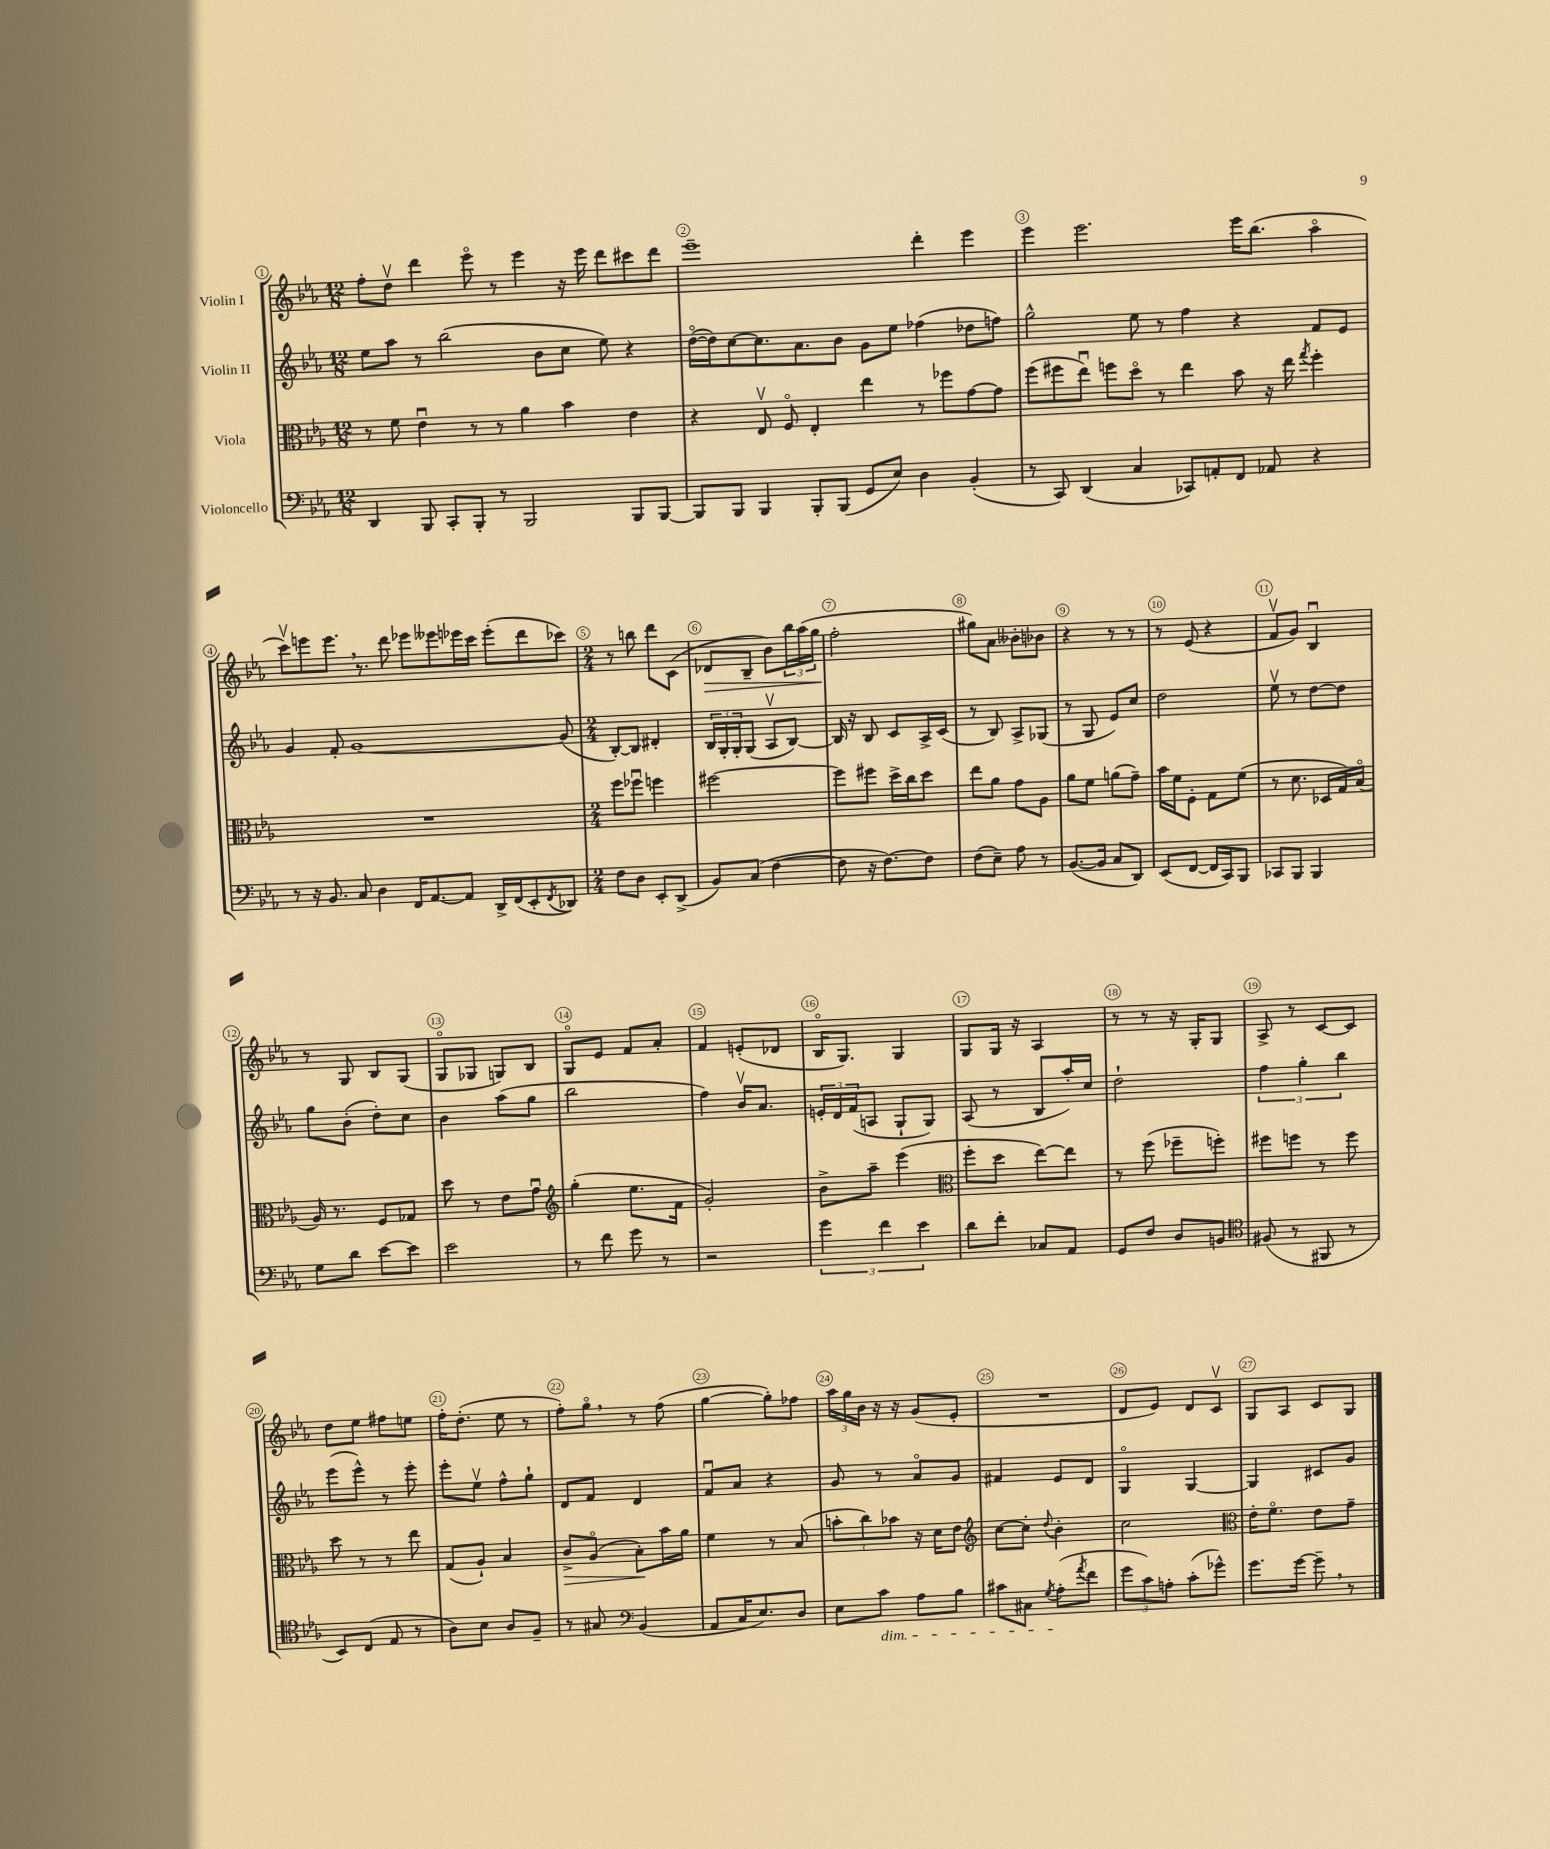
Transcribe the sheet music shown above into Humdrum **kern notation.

**kern	**kern	**dynam	**kern	**kern	**dynam
*part4	*part3	*part3	*part2	*part1	*part1
*staff4	*staff3	*staff3	*staff2	*staff1	*staff1
*I"Violoncello	*I"Viola	*	*I"Violin II	*I"Violin I	*
*clefF4	*clefC3	*	*clefG2	*clefG2	*
*k[b-e-a-]	*k[b-e-a-]	*	*k[b-e-a-]	*k[b-e-a-]	*
*M12/8	*M12/8	*	*M12/8	*M12/8	*
=1	=1	=1	=1	=1	=1
4DD/	8r	.	8ee-\L	8ff'\L	.
.	8f\	.	8aa-\J	8ddv\J	.
8BBB-/	4e-u\	.	8r	4ddd\	.
8CC'/L	.	.	(2bb-\	.	.
8BBB-'/J	8r	.	.	8eee-\	.
8r	8r	.	.	8r	.
2BBB-/	4a-\	.	.	4eee-\	.
.	.	.	8b-\L	.	.
.	4b-\	.	8cc\J	16r	.
.	.	.	.	16eee-\	.
.	.	.	8ee-\)	8ddd\L	.
8BBB-/L	4e-\	.	4r	8ccc#X\	.
[8BBB-/J	.	.	.	8ddd\J	.
=2	=2	=2	=2	=2	=2
8BBB-/L]	4r	.	([16dd\LL	1eee-~	.
.	.	.	16dd\J])	.	.
8BBB-/J	.	.	[8cc\	.	.
4BBB-/	8E-v/	.	8.cc\]	.	.
.	8F/	.	.	.	.
.	.	.	8.a-\	.	.
8BBB-'/L	4E-'/	.	.	.	.
(8BBB-/J	.	.	8b-\J	.	.
8GG/L	4ee-\	.	8g\L	.	.
8E-/J)	.	.	8ee-\J	.	.
4D\	8r	.	(4ff-X\	4ddd'\	.
.	8ff-X\L	.	.	.	.
(4BB-'/	[8g\	.	8dd-X\L	4eee-\	.
.	8g\J]	.	8ffn\J)	.	.
=3	=3	=3	=3	=3	=3
8r	(8ff\L	.	2gg^^\	4eee-\	.
8CC/)	8ff#X\	.	.	.	.
(4DD/	8ee-u\J)	.	.	2.eee-\	.
.	8ffn\L	.	.	.	.
4C/	8dd\J	.	8ee-\	.	.
.	8r	.	8r	.	.
8CC-X/L)	4ee-\	.	4ff\	.	.
8AAn'/	.	.	.	.	.
8FF/J	8b-\	.	4r	16eee-\KL	.
.	.	.	.	(8.bb-\J	.
8AA-X/	16r	.	.	.	.
.	16ee-\	.	.	.	.
.	8qgg/	.	.	.	.
4r	4ff'\	.	8f/L	4aa-\	.
.	.	.	8e-/J	.	.
!!LO:LB:g=z
=4	=4	=4	=4	=4	=4
8r	1.r	.	4g/	8cccv\L)	.
16r	.	.	.	8eeen\	.
8.BB-/	.	.	.	.	.
.	.	.	8f'/	8.eee,\J	.
8C/	.	.	[1g	.	.
.	.	.	.	8.r	.
4D\	.	.	.	.	.
.	.	.	.	8ddd\	.
16FF/KL	.	.	.	8eee-X\L	.
[8.AA-/	.	.	.	.	.
.	.	.	.	8eee--X\	.
8AA-/J]	.	.	.	16eee-X\L	.
.	.	.	.	16ccc\JJ	.
16DD^/LL	.	.	.	(8eee-'\L	.
(16FF/J	.	.	.	.	.
8EE-'/	.	.	.	8ddd\	.
8qFF/	.	.	.	.	.
8DD-X/J)	.	.	(8g/]	8ccc-X\J)	.
=5	=5	=5	=5	=5	=5
*M2/4	*M2/4	*	*M2/4	*M2/4	*
8F\L	8ff\L	.	[8B-'/L)	8r	.
8D\J	8ff-Xu\J	.	8B-/J]	8bbn\	.
8EE-'/L	4ffn\	.	4d#X'/	8ddd\L	.
(8DD^/J	.	.	.	(8c\J	.
=6	=6	=6	=6	=6	=6
!	!	!	!	!	!LO:HP:b
8BB-/L)	[2ff#X\	.	24B-/LL	8d-X/L	>
.	.	.	24G'/	.	.
.	.	.	24G'/J	.	.
(8C/J	.	.	(8G/J	8B-~/J	.
[4F\	.	.	8A-v/L	8b-\L)	.
.	.	.	[8B-/J)	24bb-\L	.
.	.	.	.	(24aa-\	.
.	.	.	.	24gg\JJ	.
.	.	.	.	.	]
=7	=7	=7	=7	=7	=7
8F\]	8ff#\L]	.	16B-/]	2ff'\	.
.	.	.	16r	.	.
16r	8ff#X\J	.	8B-/	.	.
[8.F\L)	.	.	.	.	.
.	16dd^\LL	.	8c/L	.	.
.	16cc\J	.	.	.	.
8F\J]	8dd\J	.	16A-^/L	.	.
.	.	.	(16c/JJ	.	.
=8	=8	=8	=8	=8	=8
(8F\L	8ee-\L	.	8r	8gg#X\L)	.
8E-~\J)	8a-\J	.	8B-/)	8a-\J	.
8A-\	8g\L	.	8A-^/L	8b--X'\L	.
8r	8A-\J	.	(8G-X/J	8b-X\J	.
=9	=9	=9	=9	=9	=9
([8.BB-/L	8a-\L	.	8r	4r	.
.	8f\J	.	8G/	.	.
16BB-/Jk]	.	.	.	.	.
8C/L	(8an\L	.	8e-/L)	8r	.
8DD/J)	8g~\J)	.	8cc/J	8r	.
=10	=10	=10	=10	=10	=10
(8EE-/L	16b-\LL	.	2dd\	8r	.
.	16f\J	.	.	.	.
[8FF/J	8F'\J	.	.	(8e-/	.
16FF/LL]	8G\L	.	.	4r	.
16CC/J)	.	.	.	.	.
8BBB-/J	(8f\J	.	.	.	.
=11	=11	=11	=11	=11	=11
8CC-X/L	8r	.	8ee-v\	8fv/L	.
8BBB-/J	8.d\	.	8r	8g/J)	.
4BBB-/	.	.	[8dd\L	4B-u/	.
.	16D-X/LL	.	.	.	.
.	16G/)	.	8dd\J]	.	.
.	(16B-/JJ	.	.	.	.
!!LO:LB:g=z
=12	=12	=12	=12	=12	=12
8G\L	16A-/)	.	8gg\L	8r	.
.	8.r	.	.	.	.
8d\J	.	.	(8b-'\J	8G/	.
[8e-\L	8F/L	.	8dd'\L)	8B-/L	.
8e-\J]	8G-X/J	.	8cc\J	(8G/J	.
=13	=13	=13	=13	=13	=13
2e-\	8dd\	.	4b-\	8G/L	.
.	8r	.	.	8G-X/J	.
.	8e-\L	.	(8aa-\L	8Gn/L)	.
.	8gu\J	.	8gg\J	8B-/J	.
=14	=14	=14	=14	=14	=14
*	*clefG2	*	*	*	*
8r	(4gg'\	.	2bb-\	8G/L	.
8f\	.	.	.	8e-/J	.
8g\	8.ee-\L	.	.	8f/L	.
8r	.	.	.	8a-'/J	.
.	16f\Jk	.	.	.	.
=15	=15	=15	=15	=15	=15
2r	2g'/)	.	4ff\)	4f/	.
.	.	.	16b-v/KL	(8en'/L	.
.	.	.	8.a-/J	.	.
.	.	.	.	8d-X/J	.
=16	=16	=16	=16	=16	=16
6g\	8b-^\L	.	24en'/LL	16B-/KL	.
.	.	.	24d/	.	.
.	.	.	.	8.G/J)	.
.	.	.	(24f/J	.	.
.	8aa-~\J	.	8An/J	.	.
6f\	.	.	.	.	.
.	(4eee-\	.	8G`/L	4G/	.
6e-\	.	.	.	.	.
.	.	.	8G/J)	.	.
=17	=17	=17	=17	=17	=17
*	*clefC3	*	*	*	*
8d\L	8ff'\L	.	(8A-/	8G/L	.
8f'\J	8dd\J	.	8r	16G/Jk	.
.	.	.	.	16r	.
8C-X/L	[8ee-\L)	.	8B-/L	4A-/	.
8AA-/J	8ee-\J]	.	16aa-'/L)	.	.
.	.	.	16cc/JJ	.	.
=18	=18	=18	=18	=18	=18
8GG/L	8r	.	2dd`\	8r	.
8F/J	(8ff\	.	.	8r	.
8D/L	8ff-X~\L	.	.	16r	.
.	.	.	.	16G'/KL	.
8BBn/J	8ffn'\J)	.	.	8G/J	.
=19	=19	=19	=19	=19	=19
*clefC4	*	*	*	*	*
(8F#X/	8ff#X\L	.	6ff\	8A-^/	.
8r	8ffn\J	.	.	8r	.
.	.	.	6gg'\	.	.
8FF#X/	8r	.	.	[8c/L	.
.	.	.	6bb-\	.	.
8r	8ff\	.	.	8c/J]	.
!!LO:LB:g=z
=20	=20	=20	=20	=20	=20
8BB-/L)	8dd\	.	(8eee-\L	8dd\L	.
(8C/J	8r	.	8eee-^^\J)	8ee-\J	.
8E-/	8r	.	8r	8ff#X\L	.
8r	8ee-\	.	8eee-'\	8een\J	.
=21	=21	=21	=21	=21	=21
8A-\L)	(8G/L	.	8eee-'\L	16ff'\KL	.
.	.	.	.	(8.dd'\J	.
8B-\J	8A-`/J)	.	8ee-v\J	.	.
8A-/L	4B-/	.	8ff^^\L	8ee-\	.
8F~/J	.	.	8gg`\J	8r	.
=22	=22	=22	=22	=22	=22
!	!	!LO:HP:b	!	!	!
8r	8c^/L	>	8d/L	8ff'\L)	.
8G#X/	(8A-/J	.	8f/J	8gg,\J	.
*clefF4	*	*	*	*	*
(4BB-/	8B-'\L)	.	4d/	8r	.
.	16b-\L	]	.	(8ff\	.
.	16a-\JJ	.	.	.	.
=23	=23	=23	=23	=23	=23
8AA-/L	4f\	.	8fu/L	[4gg\	.
16C/K	.	.	8a-/J	.	.
8.E-/)	.	.	.	.	.
.	8r	.	4r	8gg'\L])	.
8D/J	(8B-/	.	.	8ff-X\J	.
=24	=24	=24	=24	=24	=24
8E-\L	12bn'\L	.	8g/	24aa-\LL	.
.	.	.	.	24gg\	.
.	12cc\)	.	.	24b-\JJ	.
!LO:TX:b:i:t=dim.	!	!	!	!	!
8c\J	.	.	8r	16r	.
.	12b-X\J	.	.	.	.
.	.	.	.	16r	.
8A-\L	16r	.	8a-/L	(8g/L	.
.	16d\KL	.	.	.	.
8B-\J	8e-\J	.	8g/J	8e-'/J	.
=25	=25	=25	=25	=25	=25
*	*clefG2	*	*	*	*
8c#X\L	[8cc\L	.	4f#X/	2r	.
8C#X\J	8cc'\J]	.	.	.	.
8qG/	8qqdd/	.	.	.	.
(8A-'\L	4b-'\	.	8e-/L	.	.
8qa-/	.	.	.	.	.
8f\J	.	.	8d/J	.	.
=26	=26	=26	=26	=26	=26
12g\L	2cc\	.	4G/	8d/L	.
12c\)	.	.	.	.	.
.	.	.	.	8e-/J)	.
12An'\J	.	.	.	.	.
(8c'\L	.	.	[4G/	8d/L	.
8g-X^^\J)	.	.	.	8cv/J	.
=27	=27	=27	=27	=27	=27
*	*clefC3	*	*	*	*
8.g\L	16e-'\KL	.	4G/]	8G/L	.
.	8.f\J	.	.	.	.
.	.	.	.	8A-/J	.
[16g\Jk	.	.	.	.	.
8g~,\]	8e-\L	.	8c#X/L	8c/L	.
8r	8g~\J	.	8g/J	8G/J	.
==	==	==	==	==	==
*-	*-	*-	*-	*-	*-
